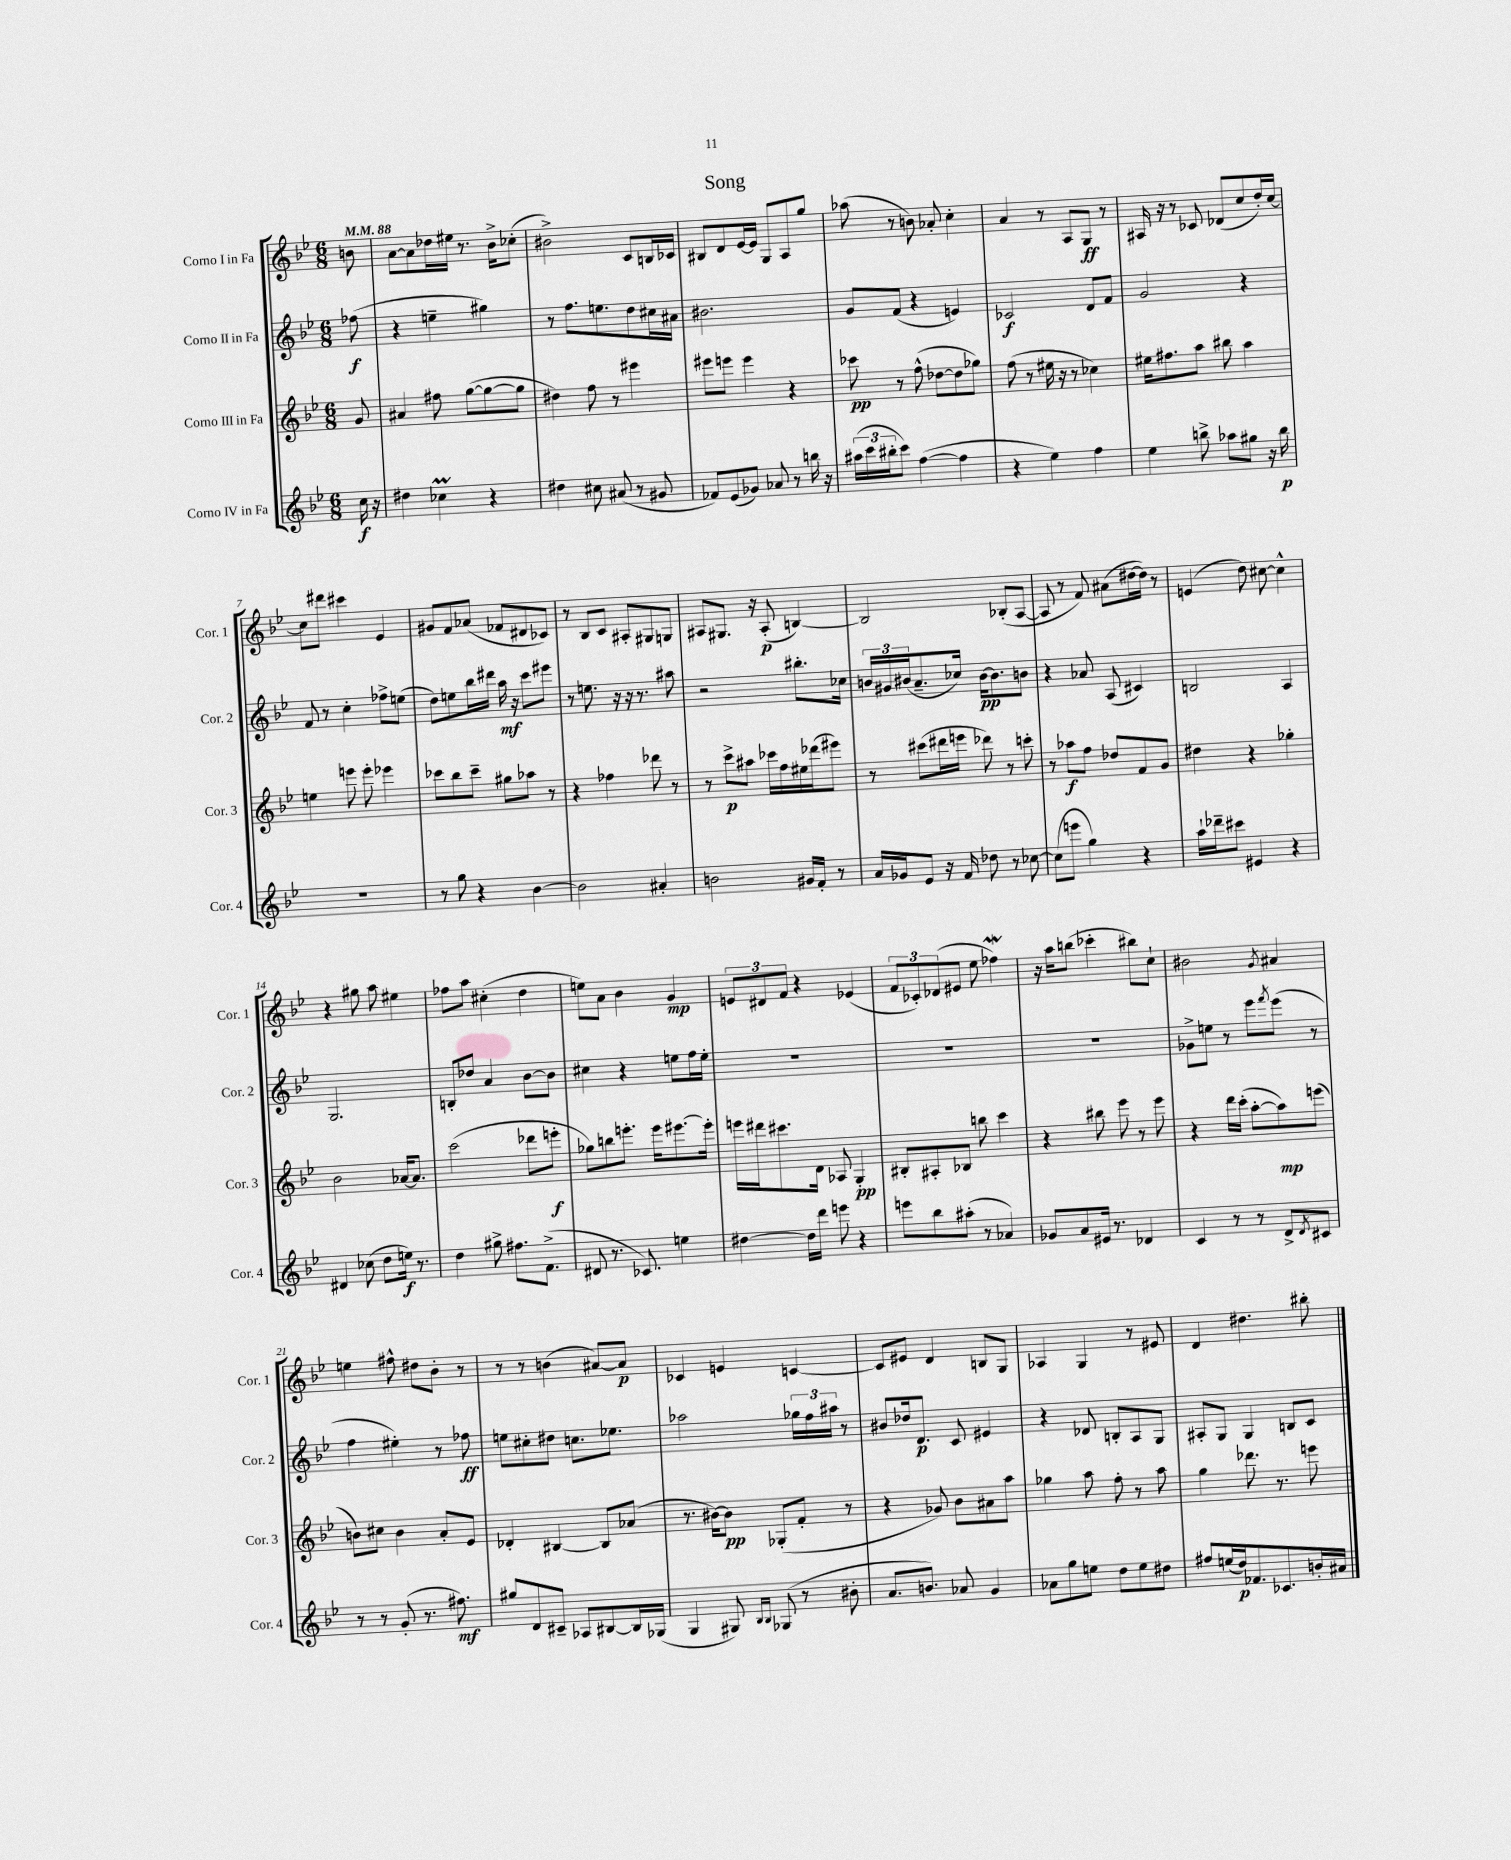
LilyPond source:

\header { title = "Song" }
<<
\new StaffGroup <<
\new Staff = "s0" \with { instrumentName = "Corno I in Fa" shortInstrumentName = "Cor. 1" } {
    \clef treble \key bes \major \numericTimeSignature \time 6/8 \partial 8 \tempo 4 = 88
    b'8 |
    a'8~ a'8 des''16 eis''16 r8. bes'16-> ces''8-.( |
    bis'2->) c'8 b16 ces'16 |
    bis8 d'8 ees'16~ ees'16 g8 a8 g''8 |
    aes''8( r8 b'8) aes'8-. c''4-. |
    a'4 r8 a8 g8\ff r8 |
    ais16 r16 r8 ces'8 des'8( c''8 d''16-.) c''16~ |
    c''8 dis'''8 cis'''4 ees'4 |
    gis'8 f'8 aes'8( fes'8 dis'8 ces'8) |
    r8 bes8 c'8 ais8-. gis8 g8 |
    ais8 gis8. r16 ais8-.\p( b4~) |
    b2 bes8-.( a8~ |
    a8 r8 f'8) ais'8( dis''16~ dis''16) r8 |
    e'4( d''8) cis''8~ cis''4-^ |
    r4 gis''8 a''8 eis''4 |
    fes''8 a''8 cis''4-.( d''4 |
    e''8) a'8 bes'4 g'4\mp |
    \tuplet 3/2 { e'8 dis'8 f'8 } r4 ees'4( |
    \tuplet 3/2 { f'8 ces'8-.) des'8( } eis'8 ees''8 fes''4\mordent) |
    r16 a''16 b''8( ces'''4-. bis''8) c''8-! |
    bis'2 \acciaccatura { g'8 } ais'4 |
    e''4 fis''8-^ dis''8 bes'8-. r8 |
    r8 r8 b'4( ais'8~) ais'8\p |
    ces'4 e'4 c'4~ |
    c'8 eis'8 d'4 b8 g8 |
    aes4 g4 r8 eis'8 |
    d'4 dis''4. bis''8-. \bar "|." |
}
\new Staff = "s1" \with { instrumentName = "Corno II in Fa" shortInstrumentName = "Cor. 2" } {
    \clef treble \key bes \major \numericTimeSignature \time 6/8 \partial 8
    fes''8\f( |
    r4 e''4-- gis''4) |
    r8 f''8. e''8. d''8 cis''16 ais'16 |
    bis'2. |
    g'8 f'8( r4 e'4) |
    ces'2\f d'8 f'8 |
    g'2 r4 |
    f'8 r8 c''4-. fes''8-> e''8( |
    d''8) e''8 bes''16 dis'''16 a''16\mf r16 c'''8 eis'''8 |
    r8 e''8. r16 r16 r8. ais''8 |
    r2 bis''8.-. ces''16 |
    \tuplet 3/2 { b'16 gis'16 bis'16( } a'8.-- ces''16) bis'16~\pp bis'8. b'8 |
    r4 aes'8 a8( cis'4) |
    b2 a4 |
    g2. |
    b8-. des''8 a'4 bes'8~ bes'8 |
    cis''4 r4 e''8 f''16 e''16-. |
    R2. |
    R2. |
    R2. |
    ges'8-> e''8 r8 ees'''8 \acciaccatura { f'''8 } ees'''8( r8 |
    f''4 eis''4-.) r8 fes''8\ff |
    e''8 cis''8-. dis''8 c''8. ees''8. |
    aes''2 \tuplet 3/2 { ges''16 f''16 ais''16 } r8 |
    bis'8 des''16 d'8.\p c'8 eis'4 |
    r4 des'8 b8-. a8 g8 |
    ais8-. g8 g4 b8 c'8 \bar "|." |
}
\new Staff = "s2" \with { instrumentName = "Corno III in Fa" shortInstrumentName = "Cor. 3" } {
    \clef treble \key bes \major \numericTimeSignature \time 6/8 \partial 8
    g'8 |
    ais'4 fis''8 g''8~( g''8~ g''8 |
    dis''4) f''8 r8 eis'''4 |
    eis'''8 e'''8 e'''4 r4 |
    ces'''8\pp r8 f''8-^( des''8~ des''8 ges''8) |
    f''8( r8 eis''16 r16 r8 ces''4) |
    eis''16 fis''8. a''8 bis''8 a''4 |
    e''4 e'''8 e'''8-. ees'''4 |
    ces'''8 bes''8 ces'''8-- gis''8 aes''8 r8 |
    r4 fes''4 des'''8 r8 |
    r8 c'''8->\p ais''8 ces'''16 f''16 eis''16 des'''16( eis'''8) |
    r8 cis'''8( dis'''16 e'''16 des'''8) r8 c'''8-. |
    r8 aes''8\f f''8 des''8 f'8 g'8 |
    dis''4 r4 ges''4-. |
    bes'2 aes'16~ aes'8. |
    c'''2( des'''8 e'''8-.\f |
    ges''8) b''8 e'''8.-. e'''16 eis'''8.~ eis'''16-. |
    e'''16 dis'''16 cis'''8. d'16 aes8 g4-.\pp |
    bis8-. ais8-. bes8 b''8 c'''4 |
    r4 bis''8 ees'''8 r8 ees'''8 |
    r4 d'''16 c'''16-.( a''8~-. a''8\mp) e'''8( |
    b'8) cis''8 b'4 a'8-. ees'8 |
    des'4-. bis4~ bis8 aes'8( |
    r8. bis'16~) bis'8\pp ges8-.( f'8-. r8 |
    r4 ges'8) bes'8 ais'8 a''8 |
    ges''4 a''8 f''8-. r8 a''8 |
    g''4 des'''8. r8. e'''8 \bar "|." |
}
\new Staff = "s3" \with { instrumentName = "Corno IV in Fa" shortInstrumentName = "Cor. 4" } {
    \clef treble \key bes \major \numericTimeSignature \time 6/8 \partial 8
    c''16\f r16 |
    dis''4 ces''4\prall r4 |
    dis''4 cis''8 ais'8( r8 gis'8 |
    fes'8) ees'8( ges'8) aes'8 r8 b''16 r16 |
    \tuplet 3/2 { ais''16( c'''16 bis''16-. } c'''8) f''4~( f''4 |
    r4 ees''4) f''4 |
    ees''4 b''8-> aes''8 gis''8 r16 b''16\p |
    R2. |
    r8 g''8 r4 bes'4~ |
    bes'2 ais'4-. |
    b'2 gis'16 f'16-. r8 |
    a'16 ges'16 ees'8 r16 f'16 des''8 r8 ces''8~ |
    ces''8( e'''8 g''4) r4 |
    a''16-! des'''16-- cis'''8 eis'4 r4 |
    dis'4 ces''8( d''8 e''16\f) r8. |
    d''4 gis''8-> fis''8. f'8.->( |
    dis'8 r8. ces'8.) e''4 |
    dis''4~ dis''16 d'''16 e'''8 r4 |
    e'''8 bes''8 ais''8-.( r8 aes'4) |
    ges'8 a'8 eis'16 r8. des'4 |
    c'4 r8 r8 d'8-> \acciaccatura { d'8 } cis'8 |
    r8 r8 g'8-.( r8. fis''8.\mf) |
    gis''8 d'8 cis'8-- aes8 bis8~ bis16 ges16( |
    g4 gis8) \grace { bes16 bes16 } ges8( r8 bis'8-. |
    a'8. b'8.) aes'8 g'4 |
    aes'8 g''8 e''8 d''8 e''8 dis''8 |
    fis''8 e''16( d''16\p) fes'8. ces'8. b'16-. ais'16 \bar "|." |
}
>>
>>
